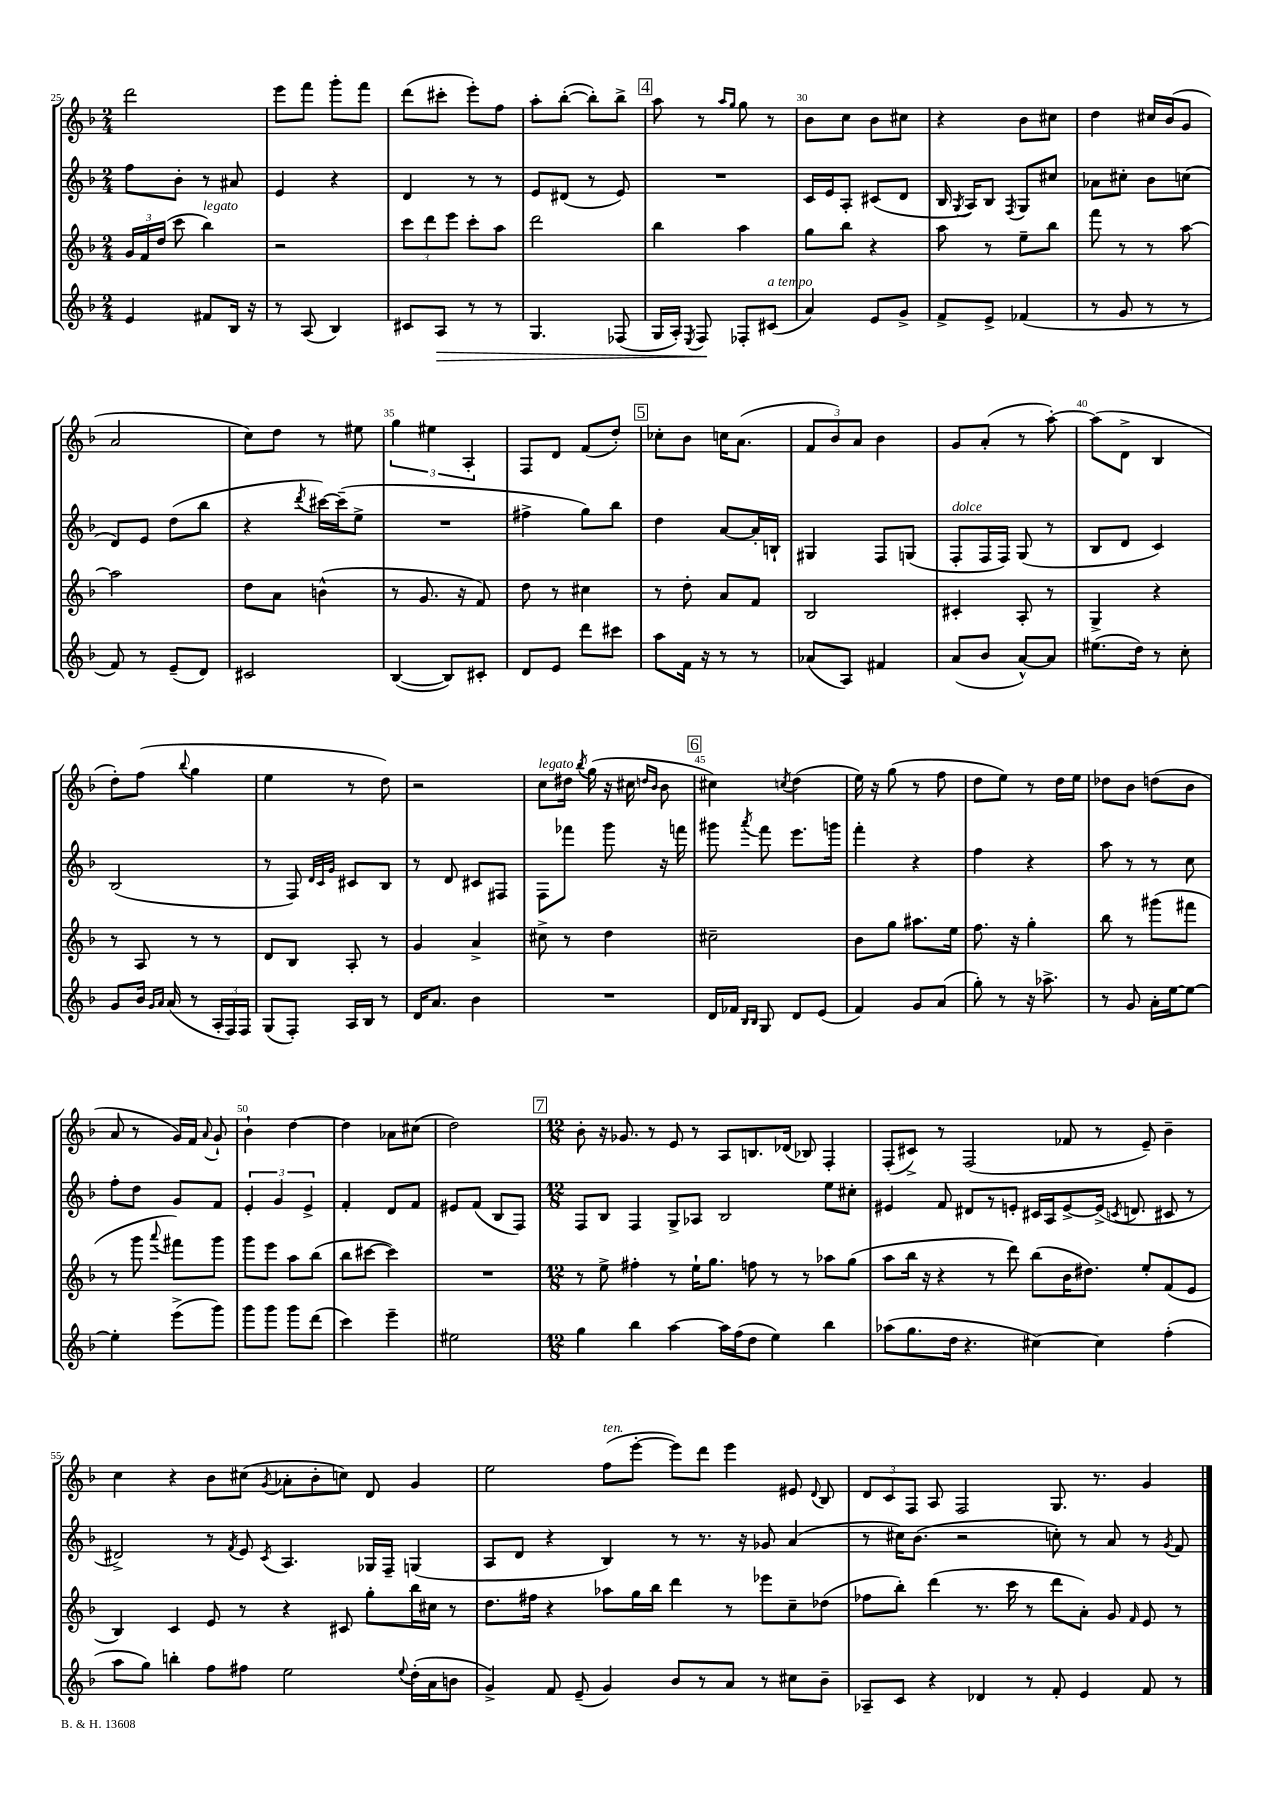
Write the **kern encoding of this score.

**kern	**kern	**kern	**kern
*staff4	*staff3	*staff2	*staff1
*clefG2	*clefG2	*clefG2	*clefG2
*k[b-]	*k[b-]	*k[b-]	*k[b-]
*M2/4	*M2/4	*M2/4	*M2/4
4e	24g	8ff	2ddd
.	24f	.	.
.	(24dd	.	.
.	8ccc	8b-'	.
8f#	4bb-)	8r	.
16B-	.	8a#	.
16r	.	.	.
=	=	=	=
8r	2r	4e	8eee
(8A	.	.	8fff
4B-)	.	4r	8ggg'
.	.	.	8fff
=	=	=	=
8c#	12ccc	4d	(8ddd
.	12ddd	.	.
8A	.	.	8ccc#'
.	12eee	.	.
8r	8ccc'	8r	8eee')
8r	8aa	8r	8ff
=	=	=	=
4.G	2ddd	8e	8aa'
.	.	(8d#	([8bb-'
.	.	8r	8bb-'])
(8F-	.	8e)	8bb-^
=	=	=	=
16G	4bb-	2r	8aa
16A')	.	.	.
8qE	.	.	.
8F	.	.	8r
.	.	.	16qqaa
.	.	.	16qqgg
8F-'	4aa	.	8gg
(8c#	.	.	8r
=	=	=	=
4a)	8gg	16c	8b-
.	.	16e	.
.	8bb-	8A'	8cc
8e	4r	(8c#	8b-
8g^	.	8d	8cc#
=	=	=	=
8f^	8aa	16B-	4r
.	.	8qG	.
.	.	16A)	.
8e^	8r	8B-	.
.	.	8qF	.
(4f-	8ee~	8G	8b-
.	8bb-	8cc#	8cc#
=	=	=	=
8r	8fff	8a-	4dd
8g	8r	8cc#'	.
8r	8r	8b-	16cc#
.	.	.	(16b-
8r	[8aa	(8cc	8g
=	=	=	=
8f)	2aa]	8d)	2a
8r	.	8e	.
(8e~	.	(8dd	.
8d)	.	8bb-	.
=	=	=	=
2c#	8dd	4r	8cc)
.	8a	.	8dd
.	.	8qddd	.
.	(4b^^	[16ccc#)	8r
.	.	(16ccc#~]	.
.	.	8ee^	8ee#
=	=	=	=
([4B-	8r	2r	6gg
.	8.g	.	.
.	.	.	6ee#
8B-])	.	.	.
.	16r	.	.
.	.	.	6A'
8c#'	8f)	.	.
=	=	=	=
8d	8dd	4ff#^	8F
8e	8r	.	8d
8ddd	4cc#	8gg)	(8f
8ccc#	.	8bb-	8dd')
=	=	=	=
8aa	8r	4dd	8cc-'
16f	8dd'	.	8b-
16r	.	.	.
8r	8a	[8a	16cc
.	.	.	(8.a
8r	8f	16a']	.
.	.	16B`	.
=	=	=	=
(8a-	2B-	4G#	12f
.	.	.	12b-)
8A)	.	.	.
.	.	.	12a
4f#	.	8F	4b-
.	.	(8G	.
=	=	=	=
(8a	4c#'	8F'	8g
8b-	.	16F	(8a'
.	.	16F)	.
[8a^^)	8A'	(8G	8r
8a]	8r	8r	[8aa')
=	=	=	=
(8.ee#	4G^	8B-	(8aa]
.	.	8d	8d^
16dd)	.	.	.
8r	4r	4c)	4B-
8cc'	.	.	.
=	=	=	=
8g	8r	(2B-	8dd')
16b-	8A	.	(8ff
16qqg	.	.	.
16qqa	.	.	.
(16a	.	.	.
.	.	.	8qqbb-
8r	8r	.	4gg
24A'	8r	.	.
24F)	.	.	.
24F	.	.	.
=	=	=	=
(8G	8d	8r	4ee
8F')	8B-	8F)	.
.	.	32qqd	.
.	.	32qqc	.
.	.	32qqg	.
16A	8A'	8c#	8r
16B-	.	.	.
8r	8r	8B-	8dd)
=	=	=	=
16d	4g	8r	2r
8.a	.	.	.
.	.	8d	.
4b-	4a^	8c#	.
.	.	8F#	.
=	=	=	=
2r	8cc#^	8F	8cc
.	8r	8fff-	16dd#
.	.	.	8qbb-
.	.	.	(16gg
.	4dd	8ggg	16r
.	.	.	16cc#
.	.	.	16qqdd
.	.	.	16qqb-
.	.	16r	8b-
.	.	16fff	.
=	=	=	=
16d	2cc#~	8ggg#	4cc#)
16f-	.	.	.
16qqB-	.	.	.
16qqB-	.	8qaaa	.
8G	.	8fff	.
.	.	.	8qcc
8d	.	8.eee	(4dd
(8e	.	.	.
.	.	16ggg	.
=	=	=	=
4f)	8b-	4fff'	16ee)
.	.	.	16r
.	8gg	.	(8gg
8g	8.aa#	4r	8r
(8a	.	.	8ff
.	16ee	.	.
=	=	=	=
8gg')	8.ff	4ff	8dd
8r	.	.	8ee)
.	16r	.	.
16r	4gg'	4r	8r
8.aa-^	.	.	.
.	.	.	16dd
.	.	.	16ee
=	=	=	=
8r	8bb-	8aa	8dd-
8g	8r	8r	8b-
16a'	(8ggg#	8r	(8dd
[16ee	.	.	.
8ee_	8fff#	8cc	8b-
=	=	=	=
4ee']	8r	8ff'	8a
.	8ggg	8dd	8r
.	8qqaaa	.	.
(8eee^	8fff#)	8g	16g)
.	.	.	16f
.	.	.	8qqa
8ggg)	8ggg	8f	8g`
=	=	=	=
8ggg	8ggg	6e'	4b-`
8ggg	8eee	.	.
.	.	6g	.
8ggg	8aa	.	[4dd
.	.	6e^	.
(8ddd	(8bb-	.	.
=	=	=	=
4ccc)	8bb-	4f'	4dd]
.	[8ccc#	.	.
4eee~	4ccc#])	8d	8a-
.	.	8f	(8cc#
=	=	=	=
2ee#	2r	8e#	2dd)
.	.	(8f	.
.	.	8B-	.
.	.	8F)	.
=	=	=	=
*M12/8	*M12/8	*M12/8	*M12/8
4gg	8r	8F	8b-'
.	8ee^	8B-	16r
.	.	.	8.g-
4bb-	4ff#'	4F	.
.	.	.	8r
[4aa	8r	8G^	8e
.	16ee`	8A-	8r
.	8.gg	.	.
16aa]	.	2B-	8A
(16ff	.	.	.
8dd	8ff	.	8.B
4ee)	8r	.	.
.	.	.	(16d-
.	8r	.	8B-)
4bb-	8aa-	8ee	4F'
.	(8gg	8cc#'	.
=	=	=	=
(8aa-	8aa	4e#	(8F'
8.gg	16bb-	.	8c#^)
.	16r	.	.
.	4r	8f	8r
16dd	.	.	.
4.r	.	8d#	(2F
.	8r	8r	.
.	8ddd)	8e'	.
[4cc#)	(8bb-	16c#	.
.	.	16A	.
.	16b-	[8e^	8f-
.	8.dd#)	.	.
4cc#]	.	(16e^]	8r
.	.	8qc	.
.	.	8.d	.
.	8ee'	.	8e~)
(4ff'	(8f	8c#	4b-~
.	8e	8r	.
=	=	=	=
8aa	4B-)	2d#^)	4cc
8gg)	.	.	.
4bb'	4c	.	4r
8ff	8e	8r	8b-
.	.	8qf	.
8ff#	8r	8e	(8cc#
.	.	8qc	8qg
2ee	4r	4.A	8a-'
.	.	.	8b-'
.	8c#	.	8cc)
.	8gg'	16G-	8d
.	.	16F~	.
8qqee	.	.	.
(16dd'	16bb-	(4G	4g
16a	16cc#	.	.
8b	8r	.	.
=	=	=	=
4g^)	8.dd	8A	2ee
.	.	8d	.
.	16ff#	.	.
8f	4r	4r	.
(8e~	.	.	.
4g)	8aa-	4B-)	(8ff
.	16gg	.	[8eee'
.	16bb-	.	.
8b-	4ddd	8r	8eee])
8r	.	8.r	8ddd
8a	8r	.	4eee
.	.	16r	.
8r	8eee-	8g-	.
8cc#	8cc~	(4a	8e#
.	.	.	8qqd
8b-~	(8dd-	.	8B-
=	=	=	=
8A-~	8ff-	8r	12d
.	.	.	12c
8c	8bb-')	16cc#)	.
.	.	.	12F
.	.	(8.b-	.
4r	(4ddd	.	8A
.	.	2r	2F
4d-	8.r	.	.
.	16ccc	.	.
8r	8r	.	.
8f'	8ddd	8cc')	8.G
4e	8a')	8r	.
.	.	.	8.r
.	8g	8a	.
.	16qqf	.	.
8f	8e	8r	4g
.	.	8qg	.
8r	8r	8f	.
==	==	==	==
*-	*-	*-	*-
